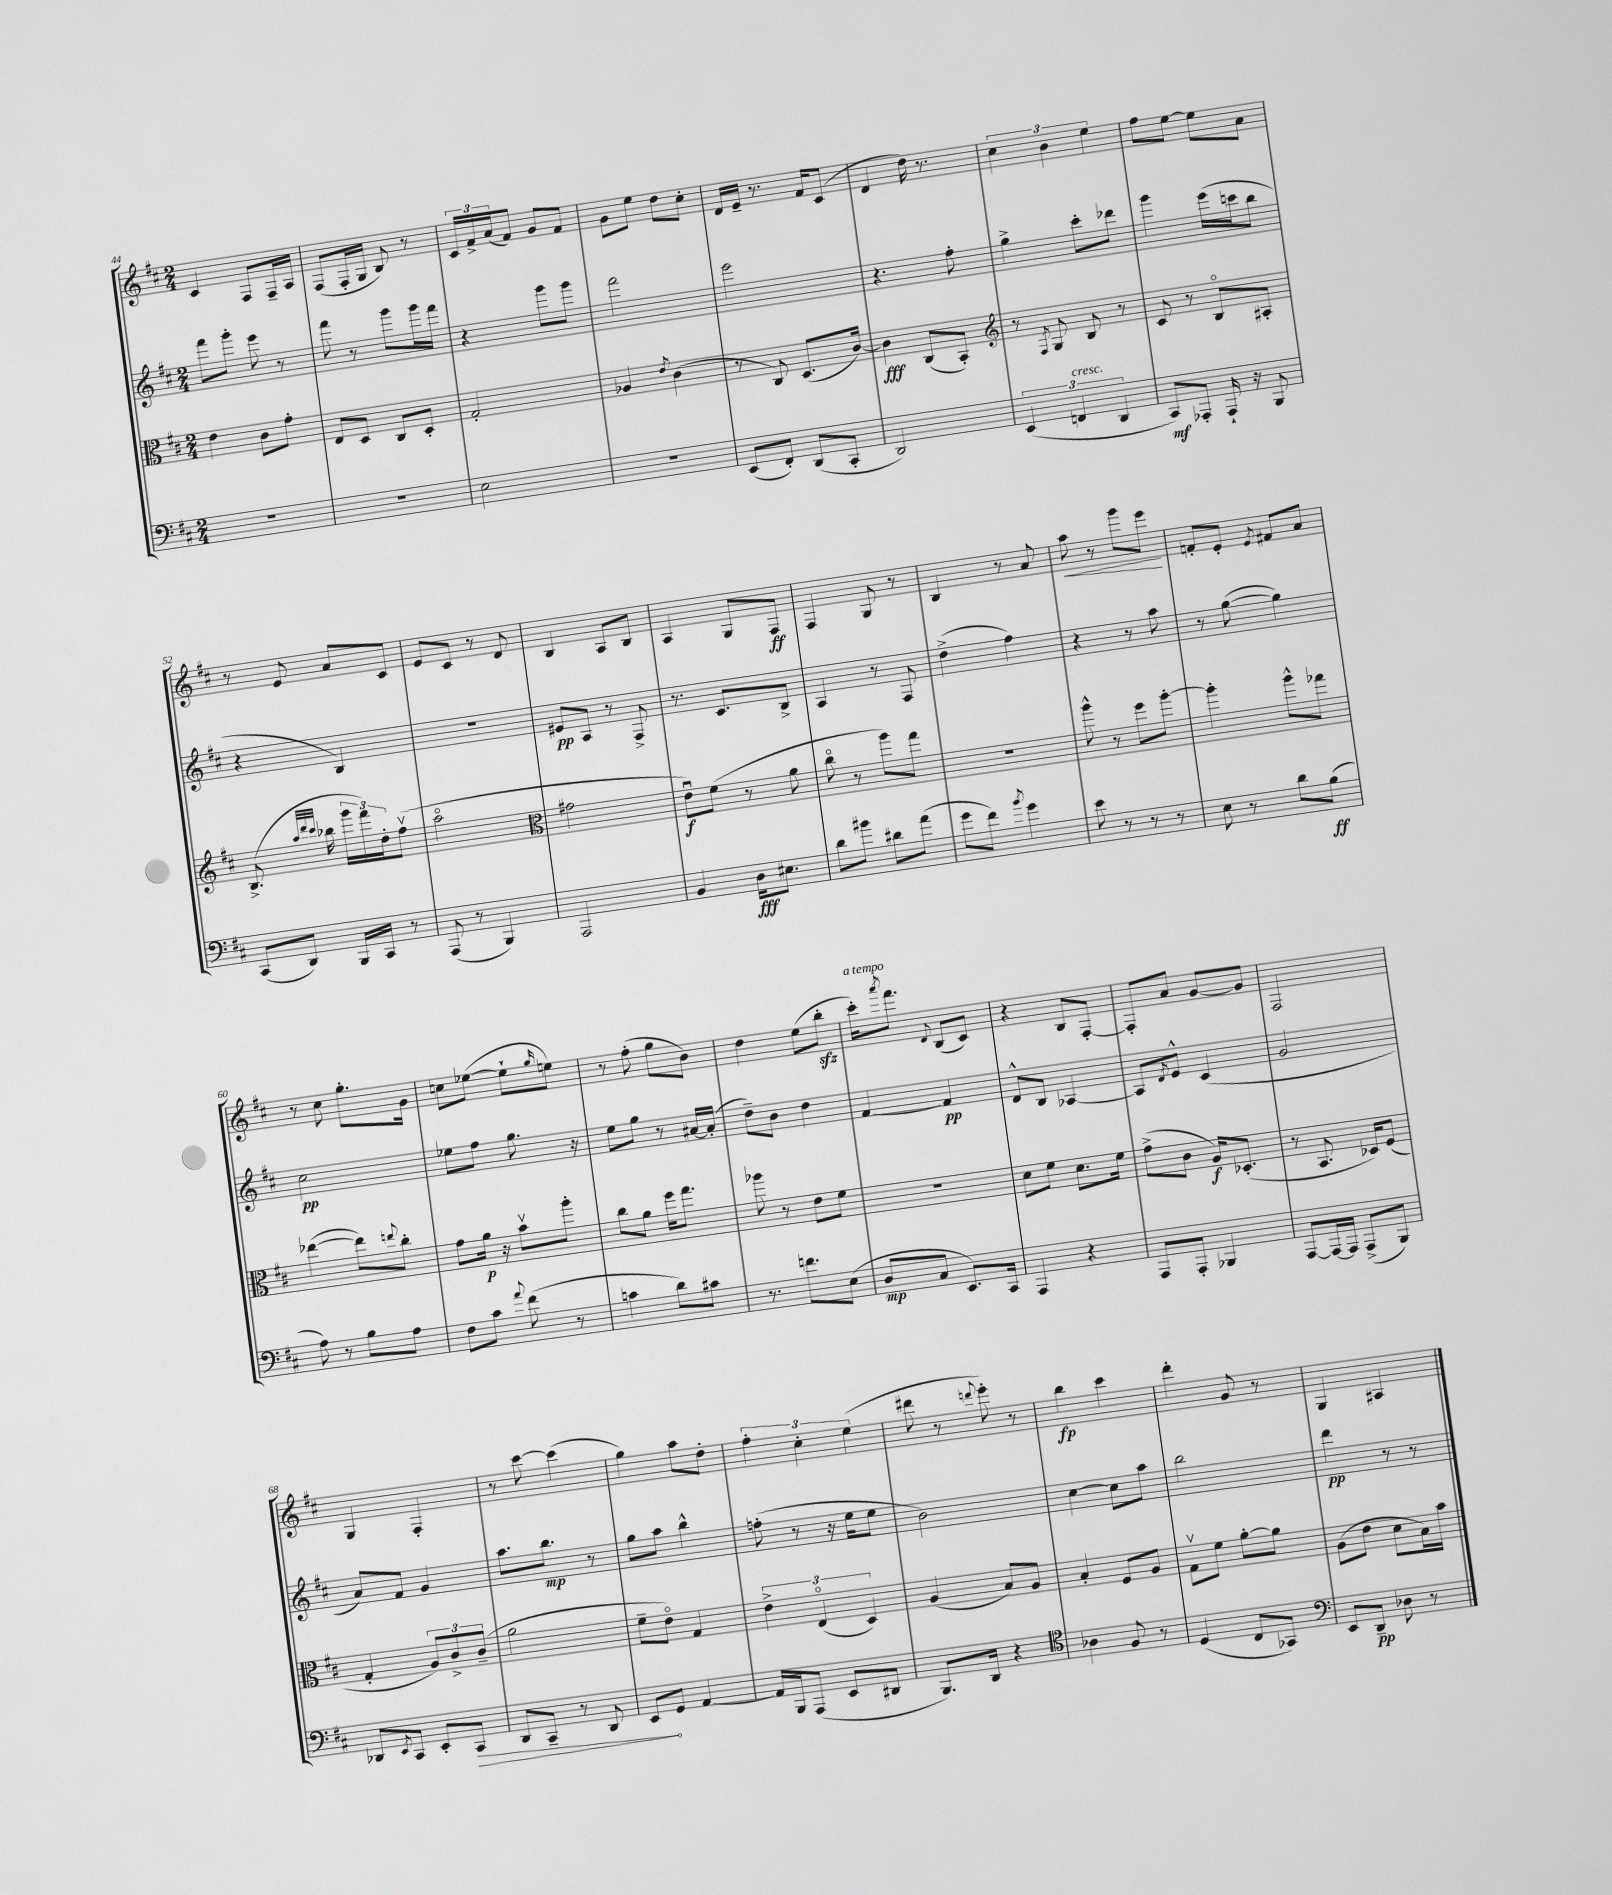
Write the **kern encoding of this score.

**kern	**dynam	**kern	**dynam	**kern	**dynam	**kern	**dynam
*part4	*part4	*part3	*part3	*part2	*part2	*part1	*part1
*staff4	*staff4	*staff3	*staff3	*staff2	*staff2	*staff1	*staff1
*clefF4	*	*clefC3	*	*clefG2	*	*clefG2	*
*k[f#c#]	*	*k[f#c#]	*	*k[f#c#]	*	*k[f#c#]	*
*M2/4	*	*M2/4	*	*M2/4	*	*M2/4	*
=44	=44	=44	=44	=44	=44	=44	=44
2r	.	4e\	.	8fff#\L	.	4c#/	.
.	.	.	.	8ggg'\J	.	.	.
.	.	8c#\L	.	8eee\	.	8F#/L	.
.	.	8g'\J	.	8r	.	16F#~/L	.
.	.	.	.	.	.	16A/JJ	.
=45	=45	=45	=45	=45	=45	=45	=45
2r	.	8E/L	.	8fff#\	.	(8F#/L	.
.	.	8D/J	.	8r	.	16F#'/L	.
.	.	.	.	.	.	16G/JJ	.
.	.	8C#/L	.	8ggg\L	.	8B/)	.
.	.	8D'/J	.	16ggg\L	.	8r	.
.	.	.	.	16fff#\JJ	.	.	.
=46	=46	=46	=46	=46	=46	=46	=46
2E\	.	2G'/	.	4r	.	24c#/LL	.
.	.	.	.	.	.	24f#^/	.
.	.	.	.	.	.	(24a/J	.
.	.	.	.	.	.	8f#/J)	.
.	.	.	.	8ggg\L	.	8g/L	.
.	.	.	.	8ggg\J	.	8f#/J	.
=47	=47	=47	=47	=47	=47	=47	=47
2r	.	4A-X/	.	2fff#\	.	8g\L	.
.	.	.	.	.	.	8ee\J	.
.	.	8qe/	.	.	.	.	.
.	.	(4c#\	.	.	.	8dd\L	.
.	.	.	.	.	.	8cc#'\J	.
=48	=48	=48	=48	=48	=48	=48	=48
(8EE/L	.	8r	.	2eee\	.	16d/LL	.
.	.	.	.	.	.	16e~/JJ	.
8FF#'/J)	.	8C#/)	.	.	.	8.r	.
(8DD/L	.	(8.D/L	.	.	.	.	.
.	.	.	.	.	.	16f#/KL	.
8CC#'/J	.	.	.	.	.	(8c#/J	.
.	.	[16c#/Jk)	.	.	.	.	.
=49	=49	=49	=49	=49	=49	=49	=49
2DD/)	.	4c#\]	fff	4.r	.	4d/	.
.	.	(8C#/L	.	.	.	16dd\)	.
.	.	.	.	.	.	8.r	.
.	.	8BB'/J)	.	8ff#'\	.	.	.
=50	=50	=50	=50	=50	=50	=50	=50
*	*	*clefG2	*	*	*	*	*
(6EE/	.	8r	.	4gg^\	.	6cc#\	.
.	.	8qF#/	.	.	.	.	.
.	.	8G/	.	.	.	.	.
!LO:TX:a:i:t=cresc.	!	!	!	!	!	!	!
6FFn/	.	.	.	.	.	6b\	.
.	.	8B/	.	8ccc#'\L	.	.	.
6DD/	.	.	.	.	.	6ee\	.
.	.	8r	.	8ddd-X\J	.	.	.
=51	=51	=51	=51	=51	=51	=51	=51
8CC#/L)	mf	8c#/	.	4ggg\	.	8ff#\L	.
8AAA-X'/J	.	8r	.	.	.	[8ee\J	.
16AAA-`/	.	8B/L	.	(16eee\LL	.	8ee\L]	.
16r	.	.	.	16cccn\J	.	.	.
8BBB/	.	8A#X'/J	.	8bb\J	.	8a\J	.
!!LO:LB:g=z
=52	=52	=52	=52	=52	=52	=52	=52
(8CC#/L	.	(8.B^/	.	4r	.	8r	.
8DD/J)	.	.	.	.	.	8e/	.
.	.	32qqaa/LLL	.	.	.	.	.
.	.	32qqddd/	.	.	.	.	.
.	.	32qqccc#/JJJ	.	.	.	.	.
.	.	16bb-X\	.	.	.	.	.
16BBB/LL	.	24ggg\LL	.	4B/)	.	8a/L	.
.	.	24fff#\)	.	.	.	.	.
16CC#/JJ	.	.	.	.	.	.	.
.	.	24dd'\J	.	.	.	.	.
8r	.	(8ff#v\J	.	.	.	8c#/J	.
=53	=53	=53	=53	=53	=53	=53	=53
(8AAA/	.	2aa\	.	2r	.	8e/L	.
8r	.	.	.	.	.	8c#/J	.
4BBB/)	.	.	.	.	.	8r	.
.	.	.	.	.	.	8d/	.
=54	=54	=54	=54	=54	=54	=54	=54
*	*	*clefC3	*	*	*	*	*
2AAA/	.	2g#X\	.	8e#X/L	pp	4B/	.
.	.	.	.	8A/J	.	.	.
.	.	.	.	8r	.	8A/L	.
.	.	.	.	8F#^/	.	8B/J	.
=55	=55	=55	=55	=55	=55	=55	=55
4BB/	.	8eu\L)	f	8.r	.	4A/	.
.	.	(8f#\J	.	.	.	.	.
.	.	.	.	8.c#/L	.	.	.
16D\KL	fff	8r	.	.	.	8G/L	.
8.E#X\J	.	.	.	.	.	.	.
.	.	8a\	.	8B^/J	.	8F#/J	ff
=56	=56	=56	=56	=56	=56	=56	=56
8d\L	.	8cc#\	.	4A/	.	4F#/	.
8b#X\J	.	8r	.	.	.	.	.
8d#X\L	.	8aa\L)	.	8r	.	8G/	.
(8a\J	.	8gg\J	.	8F#/	.	8r	.
=57	=57	=57	=57	=57	=57	=57	=57
8g\L	.	2r	.	(4dd^\	.	4B/	.
8f#\J)	.	.	.	.	.	.	.
8qb/	.	.	.	.	.	.	.
4g\	.	.	.	4ff#\)	.	8r	.
.	.	.	.	.	.	8a/	.
=58	=58	=58	=58	=58	=58	=58	=58
!	!	!	!	!	!	!	!LO:HP:b
8e\	.	8aa^^\	.	4r	.	8aa\	<
8r	.	8r	.	.	.	8r	.
8r	.	8ff#\L	.	8r	.	8ggg\L	.
8r	.	[8aa'\J	.	8aa\	.	8eee\J	.
.	.	.	.	.	.	.	[
=59	=59	=59	=59	=59	=59	=59	=59
8E\	.	4aa'\]	.	8r	.	8fn'/L	.
8r	.	.	.	([8gg\	.	8e'/J	.
.	.	.	.	.	.	8qe/	.
8d\L	.	8aa^^\L	.	4gg\])	.	8f#X/L	.
(8B\J	ff	8gg-X\J	.	.	.	8a/J	.
!!LO:LB:g=z
=60	=60	=60	=60	=60	=60	=60	=60
8A\)	.	([4ee-X\	.	2cc#\	pp	8r	.
8r	.	.	.	.	.	8cc#\	.
8B\L	.	8ee-\L])	.	.	.	8.gg'\L	.
.	.	8qqeen/	.	.	.	.	.
8A\J	.	8cc#'\J	.	.	.	.	.
.	.	.	.	.	.	16g\Jk	.
=61	=61	=61	=61	=61	=61	=61	=61
8F#\L	.	8g\L	.	8ee-X\L	.	8ccn\L	.
8c#\J	.	16a\Jk	p	8ff#\J	.	([8ee-X\J	.
.	.	16r	.	.	.	.	.
8qqa/	.	.	.	.	.	.	.
(8f#\	.	8bv\L	.	8.gg\	.	8ee-`\L]	.
.	.	.	.	.	.	16qqgg/	.
8r	.	8aa'\J	.	.	.	8een\J)	.
.	.	.	.	16r	.	.	.
=62	=62	=62	=62	=62	=62	=62	=62
4cn\	.	8cc#\L	.	8ee\L	.	8r	.
.	.	8a\J	.	8gg\J	.	(8ff#'\	.
8d\L)	.	16ff#\KL	.	8r	.	8gg\L	.
.	.	8.gg\J	.	.	.	.	.
8c#X\J	.	.	.	[16a#X/LL	.	8b\J)	.
.	.	.	.	(16a#'/JJ]	.	.	.
=63	=63	=63	=63	=63	=63	=63	=63
8.r	.	8aa-X\	.	8dd~\L)	.	4dd\	.
.	.	8r	.	8b\J	.	.	.
8.fn\L	.	.	.	.	.	.	.
.	.	8e\L	.	4dd\	.	(8ee\L	.
(8E\J	.	8f#\J	.	.	.	8bbzz'\J	.
=64	=64	=64	=64	=64	=64	=64	=64
!	!	!	!	!	!	!LO:TX:a:i:t=a tempo	!
8D/L	mp	2r	.	[4f#/	.	16ccc#'\KL)	.
.	.	.	.	.	.	8qaaa/	.
.	.	.	.	.	.	8.fff#\J	.
8C#/J	.	.	.	.	.	.	.
.	.	.	.	.	.	8qqd/	.
8.EE/L)	.	.	.	4f#/]	pp	(8B/L	.
.	.	.	.	.	.	8c#/J)	.
16CC#/Jk	.	.	.	.	.	.	.
=65	=65	=65	=65	=65	=65	=65	=65
4AAA/	.	8d\L	.	8d^^/L	.	4r	.
.	.	8f#\J	.	8B/J	.	.	.
4r	.	8.d\L	.	[4A-X/	.	8B/L	.
.	.	.	.	.	.	[8F#'/J	.
.	.	16f#\Jk	.	.	.	.	.
=66	=66	=66	=66	=66	=66	=66	=66
8AAA/L	.	(8g^\L	.	8A-/L]	.	8F#'/L]	.
.	.	.	.	8qd/	.	.	.
8AAA'/J	.	8c#\J	.	8e^^/J	.	8a/J	.
4BBB-X/	.	16A/KL)	f	(4c#/	.	[8g/L	.
.	.	(8.D-X'/J	.	.	.	.	.
.	.	.	.	.	.	8g/J]	.
=67	=67	=67	=67	=67	=67	=67	=67
[8AAA/L	.	8r	.	2g/	.	2F#/	.
16AAA/L_	.	8.BB/	.	.	.	.	.
16AAA/JJ]	.	.	.	.	.	.	.
(8AAA^/L	.	.	.	.	.	.	.
.	.	16D-X/KL)	.	.	.	.	.
8BBB/J)	.	(8F#/J	.	.	.	.	.
!!LO:LB:g=z
=68	=68	=68	=68	=68	=68	=68	=68
8DD-X/L	.	4G'/	.	8a/L)	.	4G/	.
8qEE/	.	.	.	.	.	.	.
8CC#/J	.	.	.	8f#/J	.	.	.
8EE'/L	.	12A/L)	.	4g/	.	4F#'/	.
.	.	12c#^/	.	.	.	.	.
!	!LO:HP:b	!	!	!	!	!	!
8CC#/J	>	.	.	.	.	.	.
.	.	(12c#~/J	.	.	.	.	.
=69	=69	=69	=69	=69	=69	=69	=69
8DD/L	.	2a\	.	8.aa\L	.	8r	.
8CC#~/J	.	.	.	.	.	[8ccc#\	.
.	.	.	.	8.bb\J	mp	.	.
8r	.	.	.	.	.	(4ccc#\]	.
8DD/	.	.	.	8r	.	.	.
=70	=70	=70	=70	=70	=70	=70	=70
8EE/L	.	8f#~\L	.	8gg\L	.	4gg\)	.
8GG/J	]	8e\J)	.	8aa\J	.	.	.
[4AA/	.	4G/	.	4bb^^\	.	8aa\L	.
.	.	.	.	.	.	8dd'\J	.
=71	=71	=71	=71	=71	=71	=71	=71
16AA/LL]	.	6e^\	.	(8ffn'\	.	6ff#'\	.
16BBB/J	.	.	.	.	.	.	.
(8AAA/J	.	.	.	8r	.	.	.
.	.	(6E/	.	.	.	6cc#'\	.
8EE/L	.	.	.	16r	.	.	.
.	.	.	.	16ee\KL	.	.	.
.	.	6D/)	.	.	.	(6ee\	.
8DD#X/J	.	.	.	8ee\J	.	.	.
=72	=72	=72	=72	=72	=72	=72	=72
8.BBB/L)	.	(4A/	.	2b\)	.	8ddd#X\	.
.	.	.	.	.	.	8r	.
16DD/Jk	.	.	.	.	.	.	.
.	.	.	.	.	.	8qqdddn/	.
4r	.	8B/L)	.	.	.	8eee'\)	.
.	.	8A/J	.	.	.	8r	.
=73	=73	=73	=73	=73	=73	=73	=73
*clefC4	*	*	*	*	*	*	*
4A-X\	.	4B'/	.	[4cc#\	.	4bb\	fp
8F#/	.	8F#/L	.	8cc#\L]	.	4ccc#\	.
8r	.	8A/J	.	8aa\J	.	.	.
=74	=74	=74	=74	=74	=74	=74	=74
(4D/	.	8Gv\L	.	2bb\	.	4ddd'\	.
.	.	8f#\J	.	.	.	.	.
8C#/L	.	[8a'\L	.	.	.	8g/	.
8GG-X/J)	.	8a\J]	.	.	.	8r	.
=75	=75	=75	=75	=75	=75	=75	=75
*clefF4	*	*	*	*	*	*	*
8EE/L	.	(8A\L	.	4ddd\	pp	4G/	.
8DD~/J	pp	8e\J	.	.	.	.	.
8D-X\	.	8d\L	.	8r	.	4A#X/	.
8r	.	16B\L)	.	8r	.	.	.
.	.	16b\JJ	.	.	.	.	.
==	==	==	==	==	==	==	==
*-	*-	*-	*-	*-	*-	*-	*-
